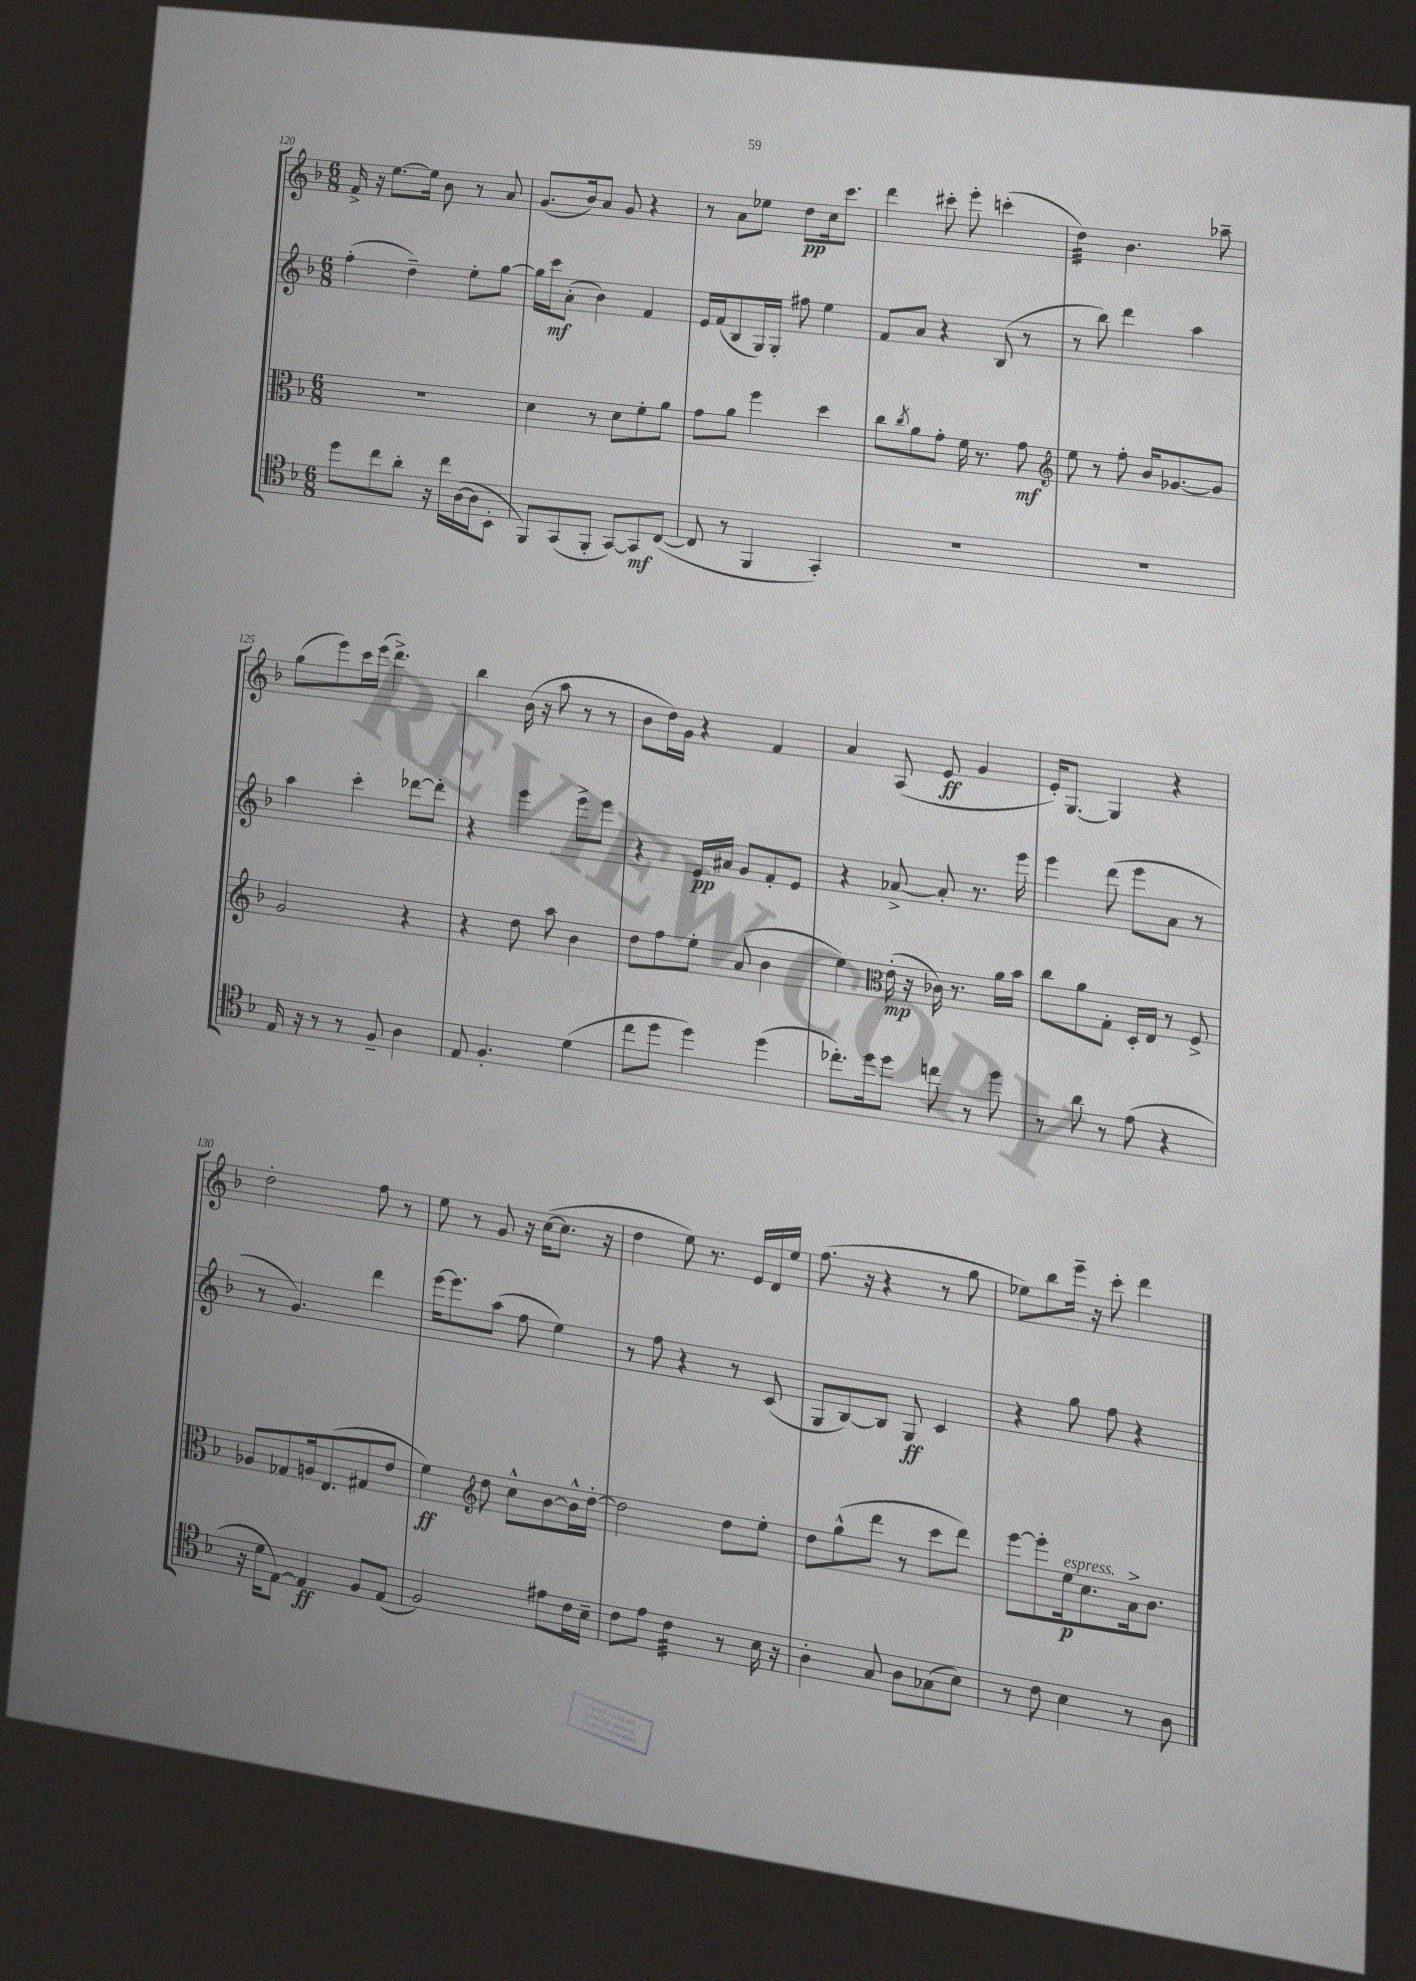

**kern	**kern	**kern	**kern
*staff4	*staff3	*staff2	*staff1
*clefC4	*clefC3	*clefG2	*clefG2
*k[b-]	*k[b-]	*k[b-]	*k[b-]
*M6/8	*M6/8	*M6/8	*M6/8
8dd	2.r	(4ff'	16f^
.	.	.	16r
8cc	.	.	[8.ee
8a'	.	4dd~)	.
.	.	.	16ee]
16r	.	.	8b-
16cc	.	.	.
([16A	.	8ee'	8r
16A]	.	.	.
8BB-'	.	[8gg	8a
=	=	=	=
8FF)	4d	16gg]	(8.g
.	.	16ccc	.
(8GG	.	(8a'	.
.	.	.	16b-)
8FF'	8r	4b-)	8a
[8GG)	8d	.	8g
8GG]	8f'	4f	4r
([8C	8a	.	.
=	=	=	=
8C]	8g	16e	8r
.	.	(16f	.
8r	8a	8B-	8a
4FF	4ff	16G)	8ee-
.	.	16G'	.
.	.	8ff#	8dd
4GG')	4dd	4ee	16cc
.	.	.	8.ccc
=	=	=	=
2.r	8cc	8f	4ddd
.	8qcc	.	.
.	8a	8a	.
.	8g'	4r	8ccc#'
.	16f	.	8eee'
.	8.r	.	.
.	.	(8B-	(4ccc'
.	8g	8r	.
=	=	=	=
*	*clefG2	*	*
2.r	8ee	8r	4dd)
.	8r	8bb-)	.
.	8ff'	4ddd	4.b-
.	16b-	.	.
.	[8.g-	.	.
.	.	4aa	.
.	8g-]	.	8aa-~
=	=	=	=
16E	2g	4aa	(8gg
16r	.	.	.
8r	.	.	8eee)
8r	.	4ccc'	16ccc
.	.	.	(16eee
8F~	.	.	4.ddd^)
4A	4r	[8ddd-	.
.	.	8ddd-']	.
=	=	=	=
8E	4r	4r	4bb-
4.F'	.	.	.
.	8dd	4eee	(16b-
.	.	.	16r
.	8aa	.	8aa
(4d	4b-	8eee^	8r
.	.	8eee	8r
=	=	=	=
8cc	8dd	4r	8b-
8dd	8ff	.	16dd)
.	.	.	16g
4dd)	8ee'	16e	4r
.	.	16a#	.
.	(8a	8g	.
(4dd	4b-	8f'	4f
.	.	8e	.
=	=	=	=
8.cc-')	4ee)	4r	4a
16dd	.	.	.
*	*clefC3	*	*
8dd	(16e'	[8a-^	(8A
.	16r	.	.
8cc	16c-)	8a-']	8e
.	8.r	.	.
8r	.	8.r	4g
8dd	16a	.	.
.	16b-	16eee	.
=	=	=	=
8r	8cc	4eee	16e')
.	.	.	[8.G
8a	8a	.	.
8r	8G'	(8ddd	4G]
(8e	16D'	8eee	.
.	16E	.	.
4r	8r	8a	4r
.	8F^	8r	.
=	=	=	=
16r	8A-	8r	2dd'
16d	.	.	.
[8E)	8G-	4.g)	.
4E]	16A	.	.
.	(8.E	.	.
8F	8G#	4ddd	8ff
(8E	8e	.	8r
=	=	=	=
2F)	4f)	[16eee	8ee
.	.	8.eee]	.
.	.	.	8r
*	*clefG2	*	*
.	8dd	(8aa	8g
.	8cc^^	8ff	16r
.	.	.	([16cc
8e#	[8b-	4ee)	8.cc]
16c	16b-^^]	.	.
16B-~	[16dd'	.	16r
=	=	=	=
8c	2dd]	8r	4dd
8e	.	8ff	.
4c	.	4r	8ee)
.	.	.	8.r
8r	8dd	8r	.
.	.	.	16e
16B-	8ee'	(8c	16d
16r	.	.	16ee
=	=	=	=
4A'	8dd	8G	(8.ff
.	(8gg^^	[8B-)	.
.	.	.	16r
8G	8ddd	8B-]	4r
8A	8r	8G	.
(8G-	8ccc	4c	8r
8B-)	8ddd)	.	8gg
=	=	=	=
8r	[8eee	4r	8ee-)
8c	8eee']	.	8bb-
4B-	16ee	8gg	16eee~
.	8.cc	.	16r
.	.	8ff	8ccc'
8r	16a^	4r	4ddd
.	8.b-	.	.
8A	.	.	.
==	==	==	==
*-	*-	*-	*-
